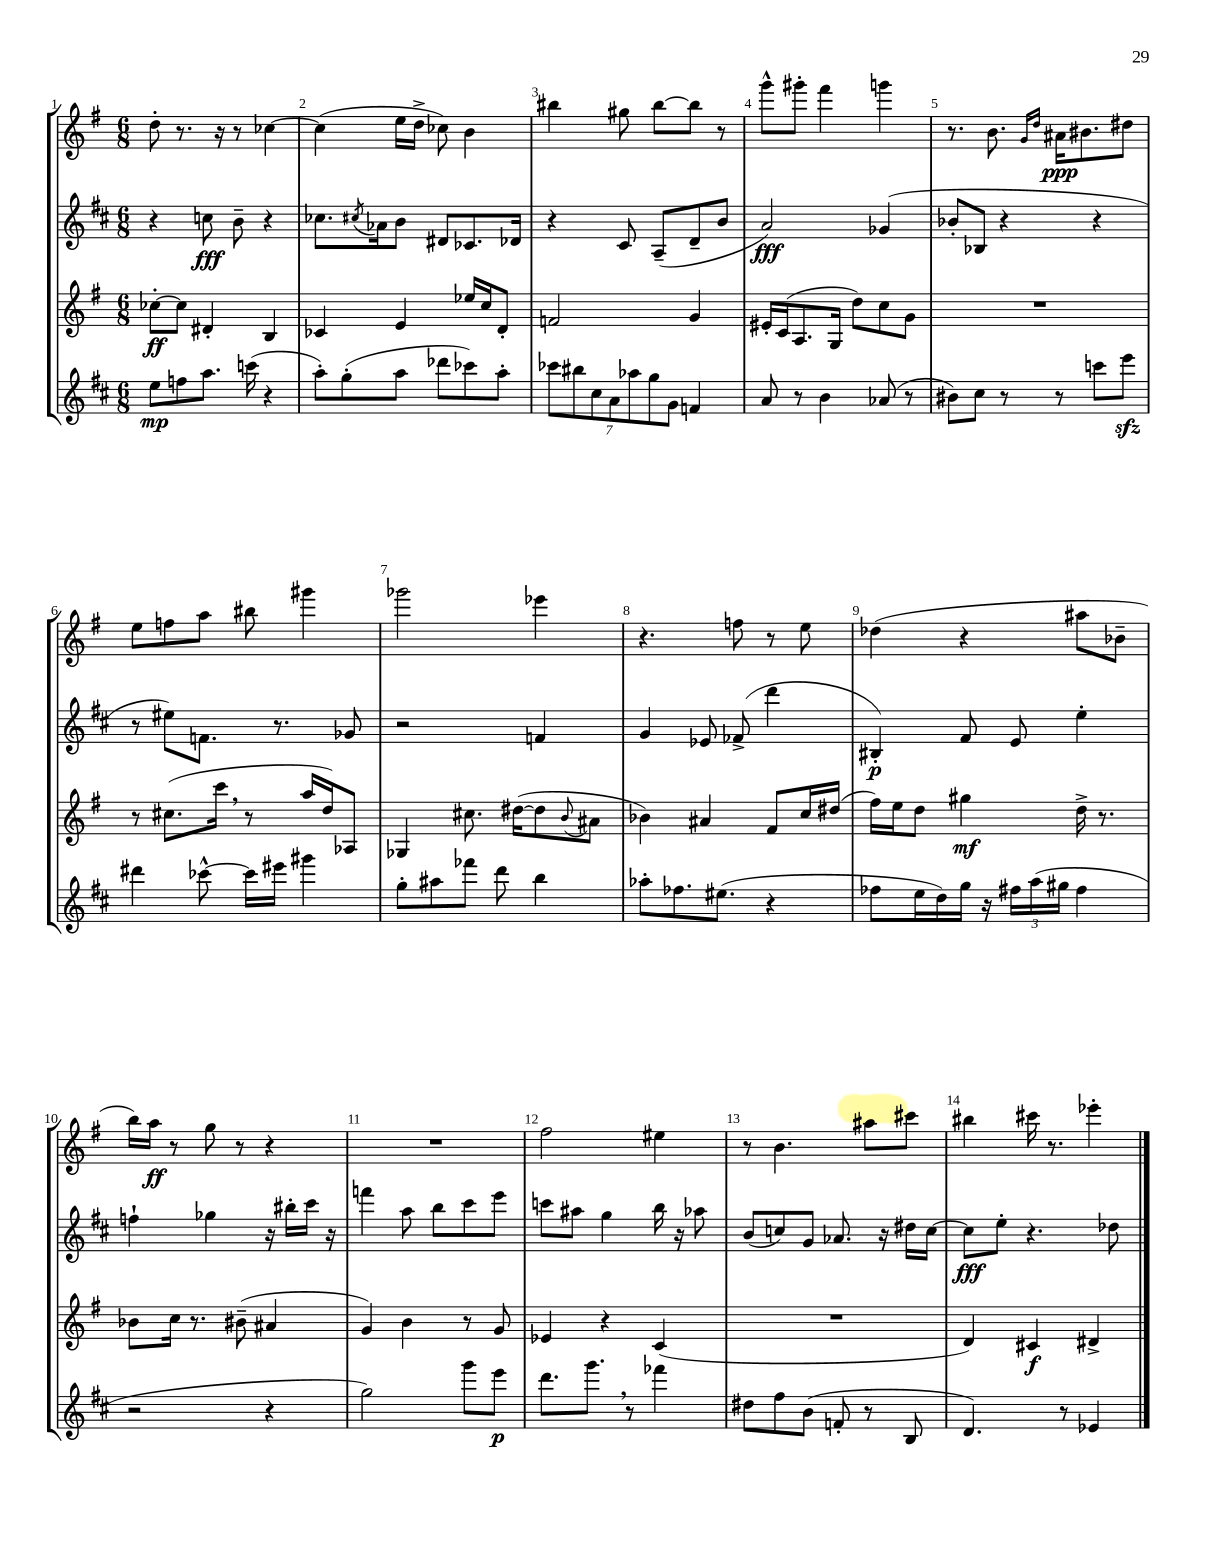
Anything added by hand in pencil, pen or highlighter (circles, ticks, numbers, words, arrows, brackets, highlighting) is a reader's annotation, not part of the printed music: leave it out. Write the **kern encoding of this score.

**kern	**dynam	**kern	**dynam	**kern	**dynam	**kern	**dynam
*part4	*part4	*part3	*part3	*part2	*part2	*part1	*part1
*staff4	*staff4	*staff3	*staff3	*staff2	*staff2	*staff1	*staff1
*clefG2	*	*clefG2	*	*clefG2	*	*clefG2	*
*k[f#c#]	*	*k[f#]	*	*k[f#c#]	*	*k[f#]	*
*M6/8	*	*M6/8	*	*M6/8	*	*M6/8	*
=1	=1	=1	=1	=1	=1	=1	=1
8ee\L	mp	[8cc-X'\L	ff	4r	.	8dd'\	.
8ffn\	.	8cc-\J]	.	.	.	8.r	.
8.aa\J	.	4d#X'/	.	8ccn\	fff	.	.
.	.	.	.	.	.	16r	.
.	.	.	.	8b~\	.	8r	.
(16cccn\	.	.	.	.	.	.	.
4r	.	4B/	.	4r	.	[4cc-X\	.
=2	=2	=2	=2	=2	=2	=2	=2
8aa'\L)	.	4c-X/	.	8.cc-X\L	.	(4cc-\]	.
(8gg'\	.	.	.	.	.	.	.
.	.	.	.	8qcc#X/	.	.	.
.	.	.	.	16a-X\k	.	.	.
8aa\J	.	4e/	.	8b\J	.	16ee\LL	.
.	.	.	.	.	.	16dd^\JJ	.
8ddd-X\L	.	.	.	8d#X/L	.	8cc-X\)	.
8ccc-X\)	.	16ee-X/LL	.	8.c-X/	.	4b\	.
.	.	16cc/J	.	.	.	.	.
8aa'\J	.	8d'/J	.	.	.	.	.
.	.	.	.	16d-X/Jk	.	.	.
=3	=3	=3	=3	=3	=3	=3	=3
14ccc-X\L	.	2fn/	.	4r	.	4bb#X\	.
14bb#X\	.	.	.	.	.	.	.
14cc#\	.	.	.	.	.	.	.
14a\	.	.	.	.	.	.	.
.	.	.	.	8c#/	.	8gg#X\	.
14aa-X\	.	.	.	.	.	.	.
14gg\	.	.	.	.	.	.	.
.	.	.	.	(8A~/L	.	[8bb#\L	.
14g\J	.	.	.	.	.	.	.
4fn/	.	4g/	.	8d~/	.	8bb#\J]	.
.	.	.	.	8b/J	.	8r	.
=4	=4	=4	=4	=4	=4	=4	=4
8a/	.	16e#X'/LL	.	2a/)	fff	8ggg^^\L	.
.	.	(16c/J	.	.	.	.	.
8r	.	8.A/	.	.	.	8ggg#X'\J	.
4b\	.	.	.	.	.	4fff#\	.
.	.	16G/Jk	.	.	.	.	.
.	.	8dd\L)	.	.	.	.	.
(8a-X/	.	8cc\	.	(4g-X/	.	4gggn\	.
8r	.	8g\J	.	.	.	.	.
=5	=5	=5	=5	=5	=5	=5	=5
8b#X\L)	.	2.r	.	8b-X'/L	.	8.r	.
8cc#\J	.	.	.	8B-X/J	.	.	.
.	.	.	.	.	.	8.b\	.
8r	.	.	.	4r	.	.	.
.	.	.	.	.	.	16qqg/LL	.
.	.	.	.	.	.	16qqdd/JJ	.
8r	.	.	.	.	.	16a#X\KL	ppp
.	.	.	.	.	.	8.b#X\	.
8cccn\L	.	.	.	4r	.	.	.
8eeezz\J	.	.	.	.	.	8dd#X\J	.
!!LO:LB:g=z
=6	=6	=6	=6	=6	=6	=6	=6
4ddd#X\	.	8r	.	8r	.	8ee\L	.
.	.	(8.cc#X\L	.	8ee#X\L)	.	8ffn\	.
[8ccc-X^^\	.	.	.	8.fn\J	.	8aa\J	.
.	.	16ccc,\Jk	.	.	.	.	.
16ccc-\LL]	.	8r	.	.	.	8bb#X\	.
16eee#X\JJ	.	.	.	8.r	.	.	.
4ggg#X\	.	16aa/LL	.	.	.	4ggg#X\	.
.	.	16dd/J)	.	.	.	.	.
.	.	8A-X/J	.	8g-X/	.	.	.
=7	=7	=7	=7	=7	=7	=7	=7
8gg'\L	.	4G-X/	.	2r	.	2ggg-X\	.
8aa#X\	.	.	.	.	.	.	.
8fff-X\J	.	8.cc#X\	.	.	.	.	.
8ddd\	.	.	.	.	.	.	.
.	.	([16dd#X\KL	.	.	.	.	.
4bb\	.	8dd#\]	.	4fn/	.	4eee-X\	.
.	.	8qqb/	.	.	.	.	.
.	.	8a#X\J	.	.	.	.	.
=8	=8	=8	=8	=8	=8	=8	=8
8aa-X'\L	.	4b-X\)	.	4g/	.	4.r	.
8.ff-X\	.	.	.	.	.	.	.
.	.	4a#X/	.	8e-X/	.	.	.
(8.ee#X\J	.	.	.	.	.	.	.
.	.	.	.	(8f-X^/	.	8ffn\	.
4r	.	8f#/L	.	4ddd\	.	8r	.
.	.	16cc/L	.	.	.	8ee\	.
.	.	(16dd#X/JJ	.	.	.	.	.
=9	=9	=9	=9	=9	=9	=9	=9
8ff-X\L	.	16ff#\LL)	.	4B#X'/)	p	(4dd-X\	.
.	.	16ee\J	.	.	.	.	.
16ee\L	.	8dd\J	.	.	.	.	.
16dd\)	.	.	.	.	.	.	.
16gg\JJ	.	4gg#X\	mf	8f#/	.	4r	.
16r	.	.	.	.	.	.	.
24ff#X\LL	.	.	.	8e/	.	.	.
(24aa\	.	.	.	.	.	.	.
24gg#X\JJ	.	.	.	.	.	.	.
4ff#\	.	16dd^\	.	4ee'\	.	8aa#X\L	.
.	.	8.r	.	.	.	.	.
.	.	.	.	.	.	8b-X~\J	.
!!LO:LB:g=z
=10	=10	=10	=10	=10	=10	=10	=10
2r	.	8b-X\L	.	4ffn`\	.	16bb\LL)	.
.	.	.	.	.	.	16aa\JJ	ff
.	.	16cc\Jk	.	.	.	8r	.
.	.	8.r	.	.	.	.	.
.	.	.	.	4gg-X\	.	8gg\	.
.	.	(8b#X~\	.	.	.	8r	.
4r	.	4a#X/	.	16r	.	4r	.
.	.	.	.	16bb#X'\LL	.	.	.
.	.	.	.	16ccc#\JJ	.	.	.
.	.	.	.	16r	.	.	.
=11	=11	=11	=11	=11	=11	=11	=11
2gg\)	.	4g/)	.	4fffn\	.	2.r	.
.	.	4b\	.	8aa\	.	.	.
.	.	.	.	8bb\L	.	.	.
8ggg\L	.	8r	.	8ccc#\	.	.	.
8eee\J	p	8g/	.	8eee\J	.	.	.
=12	=12	=12	=12	=12	=12	=12	=12
8.ddd\L	.	4e-X/	.	8cccn\L	.	2ff#\	.
.	.	.	.	8aa#X\J	.	.	.
8.ggg,\J	.	.	.	.	.	.	.
.	.	4r	.	4gg\	.	.	.
8r	.	.	.	.	.	.	.
4fff-X\	.	(4c/	.	16bb\	.	4ee#X\	.
.	.	.	.	16r	.	.	.
.	.	.	.	8aa-X\	.	.	.
=13	=13	=13	=13	=13	=13	=13	=13
8dd#X\L	.	2.r	.	(8b/L	.	8r	.
8ff#\	.	.	.	8ccn/)	.	4.b\	.
(8b\J	.	.	.	8g/J	.	.	.
8fn'/	.	.	.	8.a-X/	.	.	.
8r	.	.	.	.	.	8aa#X\L	.
.	.	.	.	16r	.	.	.
8B/	.	.	.	16dd#X\LL	.	8ccc#X\J	.
.	.	.	.	[16cc\JJ	.	.	.
=14	=14	=14	=14	=14	=14	=14	=14
4.d/)	.	4d/)	.	8cc\L]	fff	4bb#X\	.
.	.	.	.	8ee'\J	.	.	.
.	.	4c#X/	f	4.r	.	16ccc#X\	.
.	.	.	.	.	.	8.r	.
8r	.	.	.	.	.	.	.
4e-X/	.	4d#X^/	.	.	.	4eee-X'\	.
.	.	.	.	8dd-X\	.	.	.
==	==	==	==	==	==	==	==
*-	*-	*-	*-	*-	*-	*-	*-
